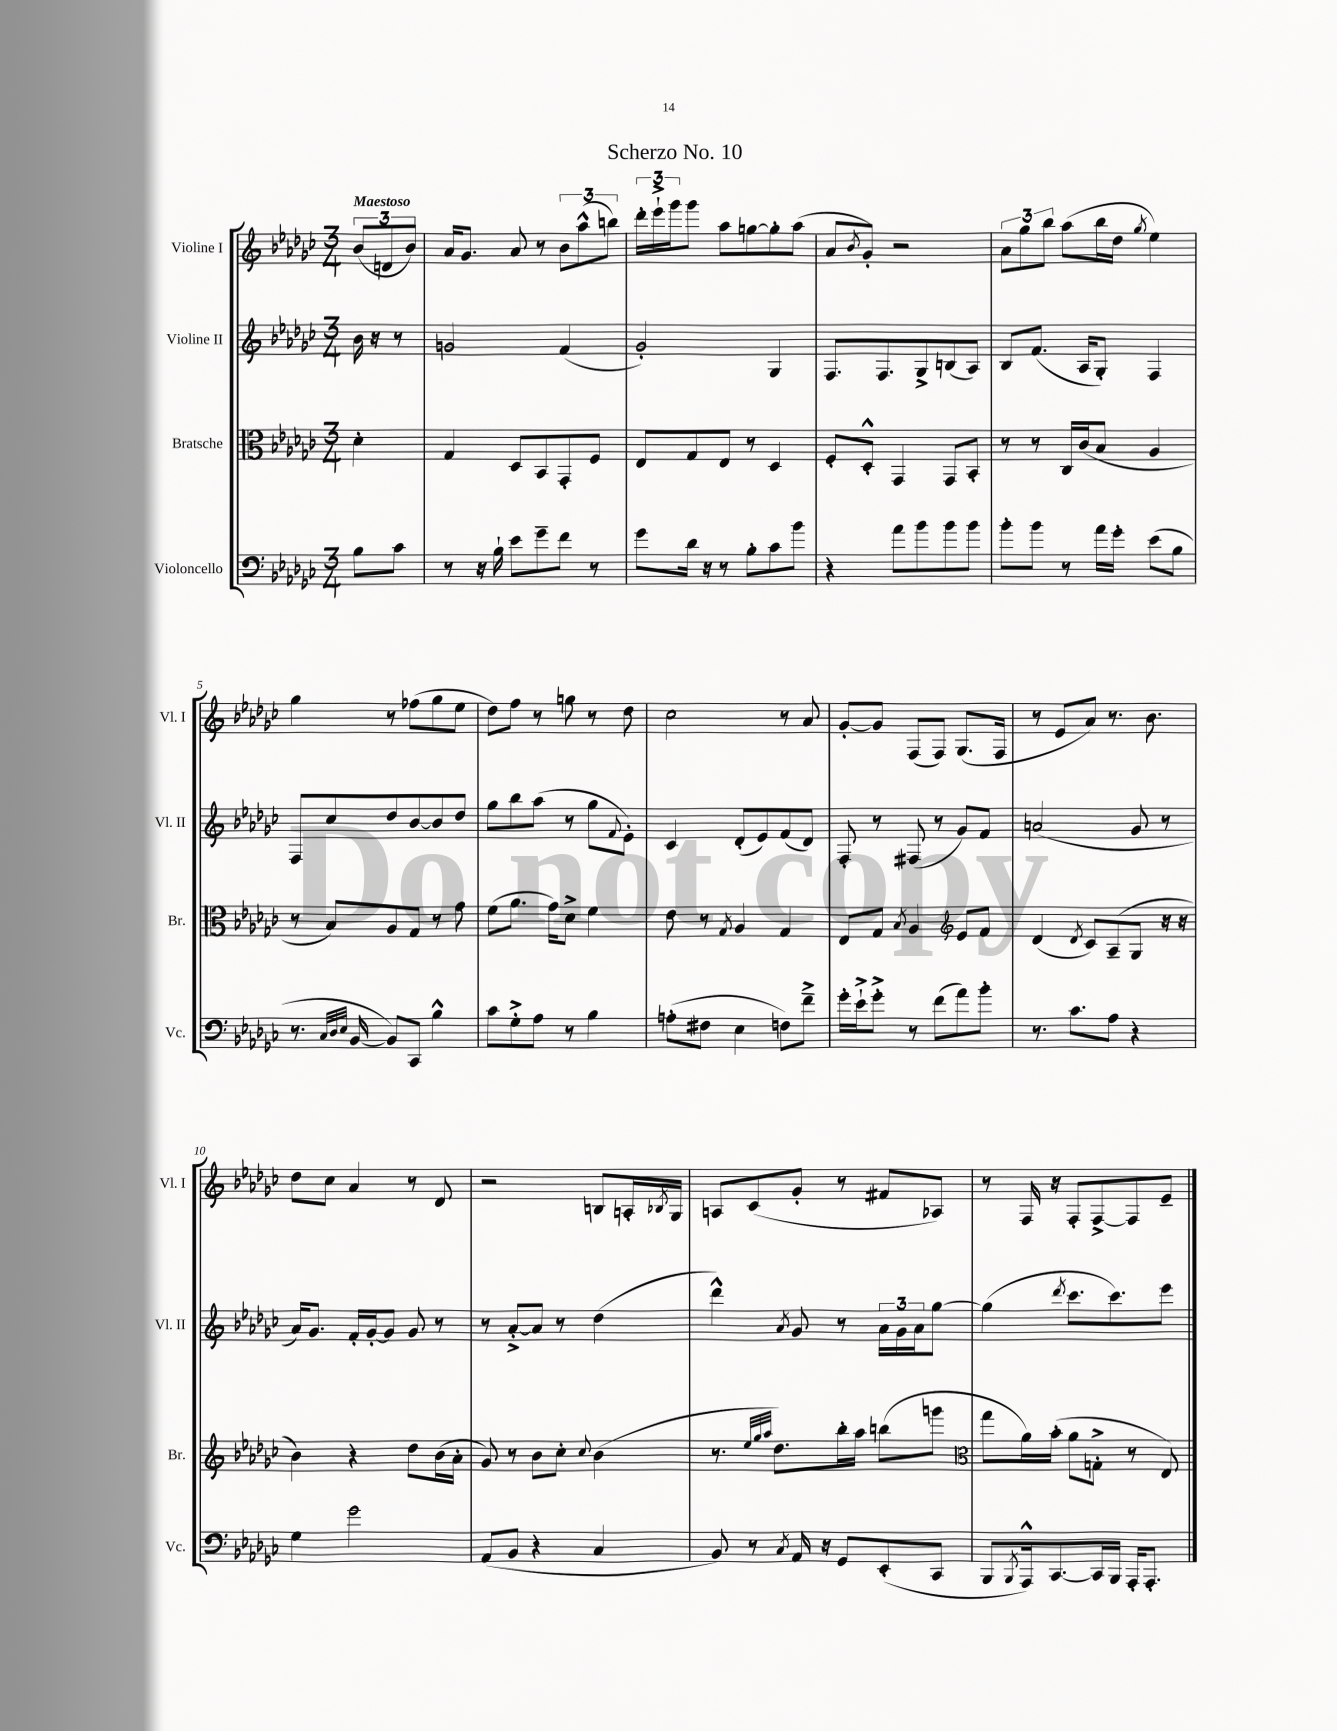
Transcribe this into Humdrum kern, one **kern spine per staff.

**kern	**kern	**kern	**kern
*part4	*part3	*part2	*part1
*staff4	*staff3	*staff2	*staff1
*I"Violoncello	*I"Bratsche	*I"Violine II	*I"Violine I
*I'Vc.	*I'Br.	*I'Vl. II	*I'Vl. I
*clefF4	*clefC3	*clefG2	*clefG2
*k[b-e-a-d-g-c-]	*k[b-e-a-d-g-c-]	*k[b-e-a-d-g-c-]	*k[b-e-a-d-g-c-]
*M3/4	*M3/4	*M3/4	*M3/4
=	=	=	=
!	!	!	!LO:TX:a:B:t=Maestoso
8B-\L	4d-'\	16b-\	(12b-/L
.	.	16r	.
.	.	.	12dn/
8c-\J	.	8r	.
.	.	.	12b-/J)
=1	=1	=1	=1
8r	4G-/	2gn/	16a-/KL
.	.	.	8.g-/J
16r	.	.	.
16B-`\	.	.	.
8e-\L	8D-/L	.	8a-/
8g-~\	8BB-/	.	8r
8f\J	8GG-'/	(4f/	12b-\L
.	.	.	(12aa-^^\
8r	8F/J	.	.
.	.	.	12bbn\J)
=2	=2	=2	=2
8g-\L	8E-/L	2g-'/)	24ddd-'\LL
.	.	.	24eee-`^\
.	.	.	24ggg-\J
16d-\Jk	8G-/	.	8ggg-\J
16r	.	.	.
8r	8E-/J	.	8aa-\L
8B-'\L	8r	.	[8ggn\
8c-\	4D-/	4G-/	8gg'\]
8b-\J	.	.	(8aa-\J
=3	=3	=3	=3
4r	8F'/L	8.F/L	8a-/L
.	.	.	8qb-/
.	8D-'^^/J	.	8g-'/J)
.	.	8.F/	.
8a-\L	4GG-/	.	2r
8b-\	.	8G-^/	.
8b-\	8GG-/L	(8Bn/	.
8b-\J	8BB-'/J	8A-/J)	.
=4	=4	=4	=4
8b-'\L	8r	8B-/L	12a-\L
.	.	.	12gg-\
8b-\J	8r	(8.f/J	.
.	.	.	12bb-\J
8r	16C-/LL	.	(8aa-\L
.	(16c-/J	16A-/KL	.
16a-\LL	8B-/J	8G-'/J)	16bb-\L
16g-'\JJ	.	.	16dd-\JJ
.	.	.	8qgg-/
(8e-\L	4A-/	4F/	4ee-\)
8B-\J	.	.	.
!!LO:LB:g=z
=5	=5	=5	=5
8.r	8r	8F/L	4gg-\
.	8B-/L)	8cc-/	.
32qqC-/LLL	.	.	.
32qqD-/	.	.	.
32qqE-/JJJ	.	.	.
[16BB-/	.	.	.
8BB-/L])	8A-/	8dd-/	8r
8CC-/J	8G-/J	[8b-/	(8ff-X\L
4B-^^\	8r	8b-/]	8gg-\
.	8g-\	8dd-/J	8ee-\J
=6	=6	=6	=6
8c-\L	(8f\L	8gg-\L	8dd-\L)
8G-'^\	8.a-\J	8bb-\	8ff\J
8A-\J	.	(8aa-\J	8r
.	16g-\KL)	.	.
8r	8d-^\J	8r	8ggn\
4B-\	4f\	8gg-\L	8r
.	.	8qqf/	.
.	.	8e-'\J)	8dd-\
=7	=7	=7	=7
(8An'\L	8e-\	4c-/	2cc-\
8F#X\J	8r	.	.
.	8qG-/	.	.
4E-\	4A-/	(8d-'/L	.
.	.	8e-/)	.
8Fn\L)	4G-/	(8f/	8r
8f~^\J	.	8d-/J)	8a-/
=8	=8	=8	=8
16g-'\LL	8E-/L	8F'/	[8g-'/L
16e-`^\J	.	.	.
8g-'^\J	8G-/J	8r	8g-/J]
.	8qB-/	.	.
8r	4A-/	(8F#X/	(8F/L
(8f\L	.	8r	8F/J)
*	*clefG2	*	*
8a-\)	8e-/L	8g-/L)	(8.G-/L
8b-'\J	8f/J	8f/J	.
.	.	.	16F/Jk
=9	=9	=9	=9
8.r	(4d-/	(2an/	8r
.	.	.	8e-/L
8.c-\L	.	.	.
.	8qd-/	.	.
.	8c-/L)	.	8a-/J)
8A-\J	(8A-~/	.	8.r
4r	8G-/J	8g-/	.
.	.	.	8.b-\
.	16r	8r	.
.	16r	.	.
!!LO:LB:g=z
=10	=10	=10	=10
4G-\	4b-\)	16a-/KL)	8dd-\L
.	.	8.g-/J	.
.	.	.	8cc-\J
2g-\	4r	16f'/LL	4a-/
.	.	[16g-'/J	.
.	.	8g-/J]	.
.	8dd-\L	8g-/	8r
.	(16b-\L	8r	8d-/
.	16a-'\JJ	.	.
=11	=11	=11	=11
(8AA-/L	8g-/)	8r	2r
8BB-/J	8r	[8a-'^/L	.
4r	8b-\L	8a-/J]	.
.	8cc-'\J	8r	.
.	8qqcc-/	.	.
4C-/	(4b-\	(4dd-\	8Bn/L
.	.	.	16An'/L
.	.	.	8qB-X/
.	.	.	16G-/JJ
=12	=12	=12	=12
8BB-/)	8.r	4ddd-^^\)	8An/L
8r	.	.	(8c-/
.	32qqee-/LLL	.	.
.	32qqgg-/	.	.
.	32qqaa-/JJJ	.	.
.	8.dd-\L)	.	.
8qC-/	.	8qa-/	.
16AA-/	.	8g-/	8g-'/J
16r	.	.	.
8GG-/L	16bb-'\L	8r	8r
.	16aa-\JJ	.	.
(8EE-'/	(8bbn\L	24a-\LL	8f#X/L
.	.	24g-\	.
.	.	24a-\J	.
8CC-/J	8gggn\J	[8gg-\J	8A-X/J)
=13	=13	=13	=13
*	*clefC3	*	*
8BBB-/L	8gg-\L	(4gg-\]	8r
8qBBB-/	.	.	.
16AAA-^^/k)	16a-\L)	.	16F/
[8.CC-/	(16b-'\JJ	.	16r
.	.	8qddd-/	.
.	8a-\L	8.ccc-\L	8F'/L
16CC-/L]	8Gn'^\J	.	[8F^/
16BBB-/JJ	.	8.ccc-\)	.
16AAA-'/KL	8r	.	8F/]
8.AAA-'/J	.	.	.
.	8E-/)	8eee-\J	8e-~/J
==	==	==	==
*-	*-	*-	*-
